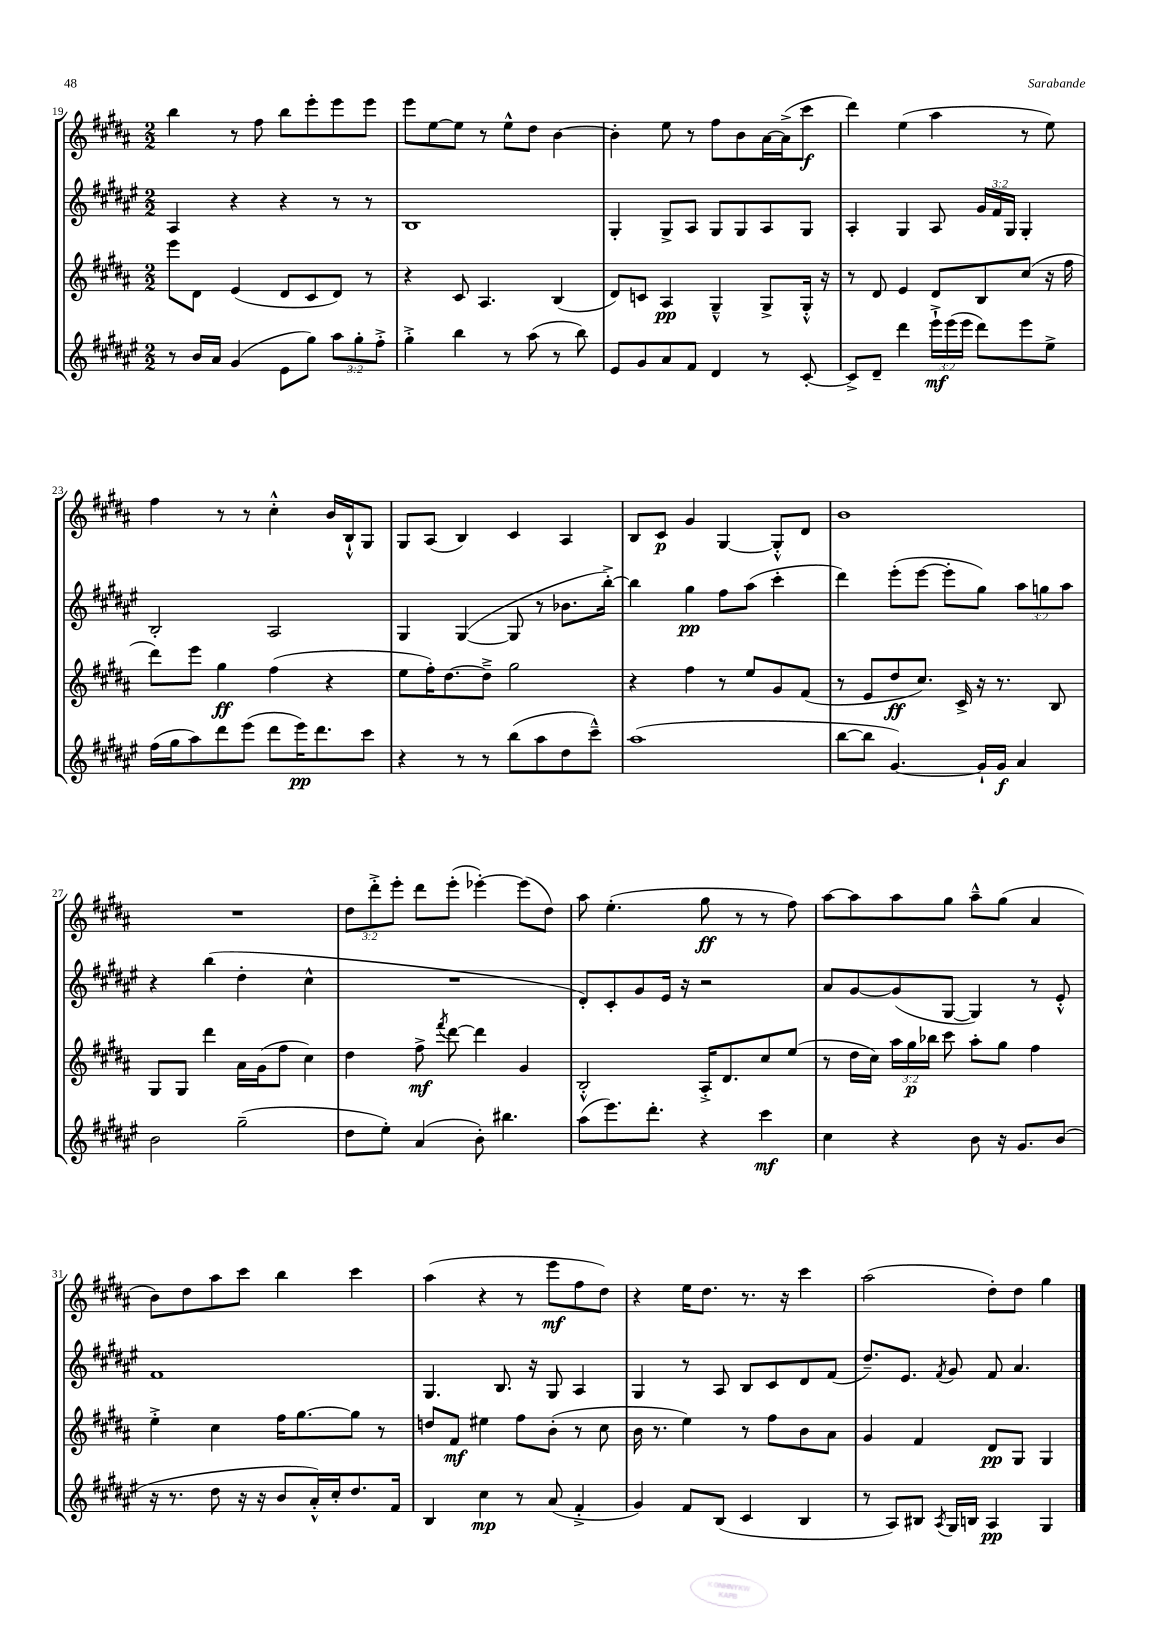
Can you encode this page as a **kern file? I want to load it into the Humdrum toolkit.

**kern	**dynam	**kern	**dynam	**kern	**dynam	**kern	**dynam
*part4	*part4	*part3	*part3	*part2	*part2	*part1	*part1
*staff4	*staff4	*staff3	*staff3	*staff2	*staff2	*staff1	*staff1
*clefG2	*	*clefG2	*	*clefG2	*	*clefG2	*
*k[f#c#g#d#a#e#]	*	*k[f#c#g#d#a#]	*	*k[f#c#g#d#a#e#]	*	*k[f#c#g#d#a#]	*
*M2/2	*	*M2/2	*	*M2/2	*	*M2/2	*
=19	=19	=19	=19	=19	=19	=19	=19
8r	.	8eee\L	.	4A#/	.	4bb\	.
16b/LL	.	8d#\J	.	.	.	.	.
16a#/JJ	.	.	.	.	.	.	.
(4g#/	.	(4e/	.	4r	.	8r	.
.	.	.	.	.	.	8ff#\	.
8e#\L	.	8d#/L	.	4r	.	8bb\L	.
8gg#\J)	.	8c#/	.	.	.	8eee'\	.
12aa#\L	.	8d#/J)	.	8r	.	8eee\	.
12gg#'\	.	.	.	.	.	.	.
.	.	8r	.	8r	.	8eee\J	.
12ff#'^\J	.	.	.	.	.	.	.
=20	=20	=20	=20	=20	=20	=20	=20
4gg#'^\	.	4r	.	1B	.	8eee\L	.
.	.	.	.	.	.	[8ee\	.
4bb\	.	8c#/	.	.	.	8ee\J]	.
.	.	4.A#/	.	.	.	8r	.
8r	.	.	.	.	.	8ee^^\L	.
(8aa#\	.	.	.	.	.	8dd#\J	.
8r	.	(4B/	.	.	.	[4b\	.
8bb\)	.	.	.	.	.	.	.
=21	=21	=21	=21	=21	=21	=21	=21
8e#/L	.	8d#/L)	.	4G#'/	.	4b'\]	.
8g#/	.	8cn/J	.	.	.	.	.
8a#/	.	4A#/	pp	8G#^/L	.	8ee\	.
8f#/J	.	.	.	8A#/J	.	8r	.
4d#/	.	4G#~^^/	.	8G#/L	.	8ff#\L	.
.	.	.	.	8G#/	.	8b\	.
8r	.	8G#^/L	.	8A#/	.	[16a#\L	.
.	.	.	.	.	.	(16a#^\J]	.
[8c#'/	.	16G#'^^/Jk	.	8G#/J	.	8ccc#\J	f
.	.	16r	.	.	.	.	.
=22	=22	=22	=22	=22	=22	=22	=22
8c#^/L]	.	8r	.	4A#'/	.	4ddd#\)	.
8d#~/J	.	8d#/	.	.	.	.	.
4ddd#\	.	4e/	.	4G#/	.	(4ee\	.
24eee#`^\LL	mf	8d#/L	.	8A#/	.	4aa#\	.
(24eee#\	.	.	.	.	.	.	.
24eee#\JJ	.	.	.	.	.	.	.
8ddd#\L)	.	8B/	.	24g#/LL	.	.	.
.	.	.	.	24f#/	.	.	.
.	.	.	.	24G#/JJ	.	.	.
8eee#\	.	(8cc#/J	.	4G#'/	.	8r	.
8ee#^\J	.	16r	.	.	.	8ee\)	.
.	.	16ff#\	.	.	.	.	.
!!LO:LB:g=z
=23	=23	=23	=23	=23	=23	=23	=23
(16ff#\LL	.	8ddd#\L)	.	2B'/	.	4ff#\	.
16gg#\J	.	.	.	.	.	.	.
8aa#\)	.	8eee\J	.	.	.	.	.
8ddd#\	.	4gg#\	ff	.	.	8r	.
(8eee#\J	.	.	.	.	.	8r	.
8ddd#\L	.	(4ff#\	.	2A#/	.	4cc#'^^\	.
16eee#\K)	pp	.	.	.	.	.	.
8.ddd#\	.	.	.	.	.	.	.
.	.	4r	.	.	.	16b/LL	.
.	.	.	.	.	.	16B`^^/J	.
8ccc#\J	.	.	.	.	.	8G#/J	.
=24	=24	=24	=24	=24	=24	=24	=24
4r	.	8ee\L	.	4G#/	.	8G#/L	.
.	.	16ff#'\K)	.	.	.	(8A#/J	.
.	.	[8.dd#\	.	.	.	.	.
8r	.	.	.	([4G#/	.	4B/)	.
8r	.	8dd#~^\J]	.	.	.	.	.
(8bb\L	.	2gg#\	.	8G#/]	.	4c#/	.
8aa#\	.	.	.	8r	.	.	.
8dd#\	.	.	.	8.b-X\L	.	4A#/	.
8ccc#~^^\J)	.	.	.	.	.	.	.
.	.	.	.	[16bb'^\Jk)	.	.	.
=25	=25	=25	=25	=25	=25	=25	=25
(1aa#	.	4r	.	4bb\]	.	8B/L	.
.	.	.	.	.	.	8c#/J	p
.	.	4ff#\	.	4gg#\	pp	4g#/	.
.	.	8r	.	8ff#\L	.	[4G#/	.
.	.	8ee/L	.	(8aa#\J	.	.	.
.	.	8g#/	.	4ccc#'\	.	8G#'^^/L]	.
.	.	(8f#/J	.	.	.	8d#/J	.
=26	=26	=26	=26	=26	=26	=26	=26
[8bb\L	.	8r	.	4ddd#\)	.	1b	.
8bb\J]	.	8e/L	.	.	.	.	.
[4.g#/)	.	8dd#/	ff	(8eee#'\L	.	.	.
.	.	8.cc#/J)	.	[8eee#\J	.	.	.
.	.	.	.	8eee#'\L]	.	.	.
.	.	16c#^/	.	.	.	.	.
16g#`/LL]	.	16r	.	8gg#\J)	.	.	.
16g#/JJ	f	8.r	.	.	.	.	.
4a#/	.	.	.	12aa#\L	.	.	.
.	.	.	.	12ggn\	.	.	.
.	.	8B/	.	.	.	.	.
.	.	.	.	12aa#\J	.	.	.
!!LO:LB:g=z
=27	=27	=27	=27	=27	=27	=27	=27
2b\	.	8G#/L	.	4r	.	1r	.
.	.	8G#/J	.	.	.	.	.
.	.	4ddd#\	.	(4bb\	.	.	.
(2gg#~\	.	16a#\LL	.	4dd#'\	.	.	.
.	.	(16g#\J	.	.	.	.	.
.	.	8ff#\J	.	.	.	.	.
.	.	4cc#\)	.	4cc#^^\	.	.	.
=28	=28	=28	=28	=28	=28	=28	=28
8dd#\L	.	4dd#\	.	1r	.	12dd#\L	.
.	.	.	.	.	.	12ddd#'^\	.
8ee#'\J)	.	.	.	.	.	.	.
.	.	.	.	.	.	12eee'\J	.
(4a#/	.	8ff#^\	mf	.	.	8ddd#\L	.
.	.	8qfff#/	.	.	.	.	.
.	.	[8ddd#\	.	.	.	(8eee'\J	.
8b'\)	.	4ddd#\]	.	.	.	[4eee-X'\)	.
4.bb#X\	.	.	.	.	.	.	.
.	.	4g#/	.	.	.	(8eee-\L]	.
.	.	.	.	.	.	8dd#\J)	.
=29	=29	=29	=29	=29	=29	=29	=29
(8aa#\L	.	2B'^^/	.	8d#'/L)	.	8aa#\	.
8.eee#\)	.	.	.	8c#'/	.	(4.ee'\	.
.	.	.	.	8g#/	.	.	.
8.ddd#'\J	.	.	.	.	.	.	.
.	.	.	.	16e#/Jk	.	.	.
.	.	.	.	16r	.	.	.
4r	.	16A#'^/KL	.	2r	.	8gg#\	ff
.	.	8.d#/	.	.	.	.	.
.	.	.	.	.	.	8r	.
4ccc#\	mf	8cc#/	.	.	.	8r	.
.	.	(8ee/J	.	.	.	8ff#\)	.
=30	=30	=30	=30	=30	=30	=30	=30
4cc#\	.	8r	.	8a#/L	.	[8aa#\L	.
.	.	16dd#\LL	.	[8g#/	.	8aa#\]	.
.	.	16cc#\JJ)	.	.	.	.	.
4r	.	24aa#\LL	.	(8g#/]	.	8aa#\	.
.	.	24gg#\	p	.	.	.	.
.	.	24bb-X\JJ	.	.	.	.	.
.	.	8ccc#\	.	[8G#/J	.	8gg#\J	.
8b\	.	8aa#'\L	.	4G#/])	.	8aa#~^^\L	.
16r	.	8gg#\J	.	.	.	(8gg#\J	.
8.g#/L	.	.	.	.	.	.	.
.	.	4ff#\	.	8r	.	4a#/	.
(8b/J	.	.	.	8e#'^^/	.	.	.
!!LO:LB:g=z
=31	=31	=31	=31	=31	=31	=31	=31
16r	.	4ee'^\	.	1f#	.	8b\L)	.
8.r	.	.	.	.	.	.	.
.	.	.	.	.	.	8dd#\	.
8dd#\	.	4cc#\	.	.	.	8aa#\	.
16r	.	.	.	.	.	8ccc#\J	.
16r	.	.	.	.	.	.	.
8b/L	.	16ff#\KL	.	.	.	4bb\	.
.	.	[8.gg#\	.	.	.	.	.
16a#'^^/L)	.	.	.	.	.	.	.
16cc#'/J	.	.	.	.	.	.	.
8.dd#/	.	8gg#\J]	.	.	.	4ccc#\	.
.	.	8r	.	.	.	.	.
16f#/Jk	.	.	.	.	.	.	.
=32	=32	=32	=32	=32	=32	=32	=32
4B/	.	8ddn/L	.	4.G#/	.	(4aa#\	.
.	.	8f#/J	mf	.	.	.	.
4cc#\	mp	4ee#X\	.	.	.	4r	.
.	.	.	.	8.B/	.	.	.
8r	.	8ff#\L	.	.	.	8r	.
.	.	.	.	16r	.	.	.
(8a#/	.	(8b'\J	.	8G#/	.	8eee\L	mf
4f#'^/	.	8r	.	4A#/	.	8ff#\	.
.	.	8cc#\	.	.	.	8dd#\J)	.
=33	=33	=33	=33	=33	=33	=33	=33
4g#/)	.	16b\	.	4G#/	.	4r	.
.	.	8.r	.	.	.	.	.
8f#/L	.	4ee\)	.	8r	.	16ee\KL	.
.	.	.	.	.	.	8.dd#\J	.
(8B/J	.	.	.	8A#/	.	.	.
4c#/	.	8r	.	8B/L	.	8.r	.
.	.	8ff#\L	.	8c#/	.	.	.
.	.	.	.	.	.	16r	.
4B/	.	8b\	.	8d#/	.	4ccc#\	.
.	.	8a#\J	.	(8f#/J	.	.	.
=34	=34	=34	=34	=34	=34	=34	=34
8r	.	4g#/	.	8.dd#~/L)	.	(2aa#\	.
8A#/L)	.	.	.	.	.	.	.
.	.	.	.	8.e#/J	.	.	.
8B#X/J	.	4f#/	.	.	.	.	.
8qA#/	.	.	.	8qf#/	.	.	.
16G#/LL	.	.	.	8g#/	.	.	.
16Bn/JJ	.	.	.	.	.	.	.
4A#/	pp	8d#/L	pp	8f#/	.	8dd#'\L)	.
.	.	8G#/J	.	4.a#/	.	8dd#\J	.
4G#/	.	4G#/	.	.	.	4gg#\	.
==	==	==	==	==	==	==	==
*-	*-	*-	*-	*-	*-	*-	*-
